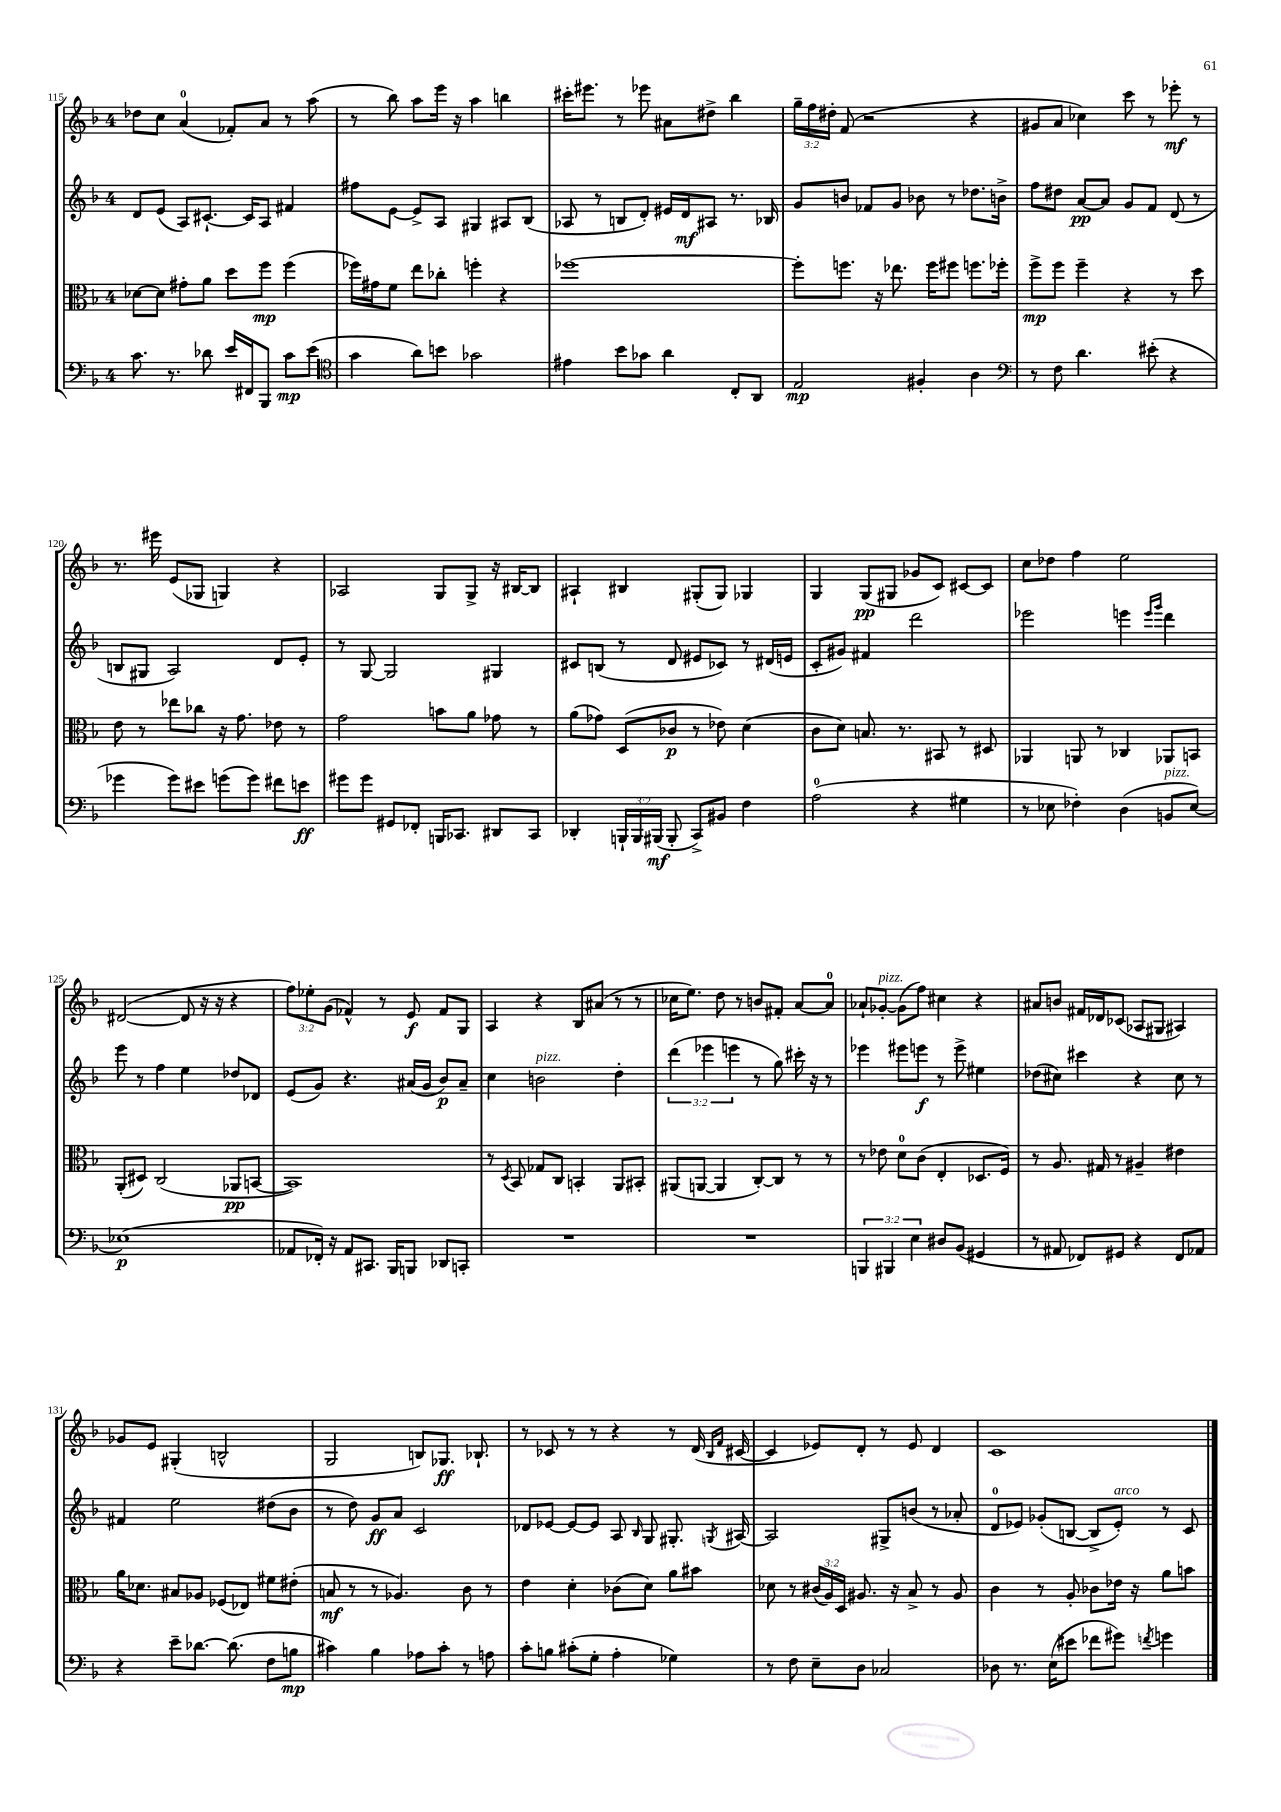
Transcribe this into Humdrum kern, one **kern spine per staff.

**kern	**kern	**kern	**kern
*staff4	*staff3	*staff2	*staff1
*clefF4	*clefC3	*clefG2	*clefG2
*k[b-]	*k[b-]	*k[b-]	*k[b-]
*M4/4	*M4/4	*M4/4	*M4/4
8.c	[8d-	8d	8dd-
.	8d-]	(8e	8cc
8.r	.	.	.
.	8g#'	8A)	(4a
8d-	8a	[8.c#`	.
16e	8dd	.	8f-')
16FF#	.	16c#]	.
8BBB-	8ff	8A	8a
8c	(4ff	4f#	8r
(8e	.	.	(8aa
=	=	=	=
*clefC4	*	*	*
4g	16ff-)	8ff#	8r
.	16g#	.	.
.	8f	[8e	8bb-)
8a)	8ee	8e^]	8aa
8b	8cc-'	8A	16eee
.	.	.	16r
2g-	4ff'	4G#	4aa
.	4r	8A#	4bb
.	.	(8B-	.
=	=	=	=
4e#	[1ff-	8A-	16ccc#'
.	.	.	8.eee#
.	.	8r	.
8b-	.	8B	8r
8g-	.	8d')	8eee-
4a	.	16e#	8a#
.	.	16d	.
.	.	8A#	8dd#^
8C'	.	8.r	4bb-
8AA	.	.	.
.	.	16B-	.
=	=	=	=
2E	8ff-']	8g	24gg~
.	.	.	24ff
.	.	.	24dd#'
.	8.ff	8b	(8f
.	.	8f-	2r
.	16r	.	.
.	8.ee-	8g	.
4F#'	.	8b-	.
.	16ff	.	.
.	8ff#	8r	.
4A	8.ff	8.dd-	4r
.	16ff-'	16b^	.
=	=	=	=
*clefF4	*	*	*
8r	8ff^	8ff	8g#
8F	8ff	8dd#	8a
4.d	4ff~	[8a	4cc-)
.	.	8a]	.
.	4r	8g	8ccc
(8e#'	.	8f	8r
4r	8r	(8d	8eee-'
.	8dd	8r	8r
=	=	=	=
4g-	8e	8B	8.r
.	8r	8G#	.
.	.	.	16eee#
8g-)	8ee-	2A)	(8e
8e#	8cc-	.	8G-
(8g	16r	.	4G)
.	8.g	.	.
8g)	.	.	.
8f#	8e-	8d	4r
8e	8r	8e'	.
=	=	=	=
8g#	2g	8r	2A-
8g#	.	[8G	.
8GG#	.	2G]	.
8FF-'	.	.	.
16BBB	8b	.	8G
8.CC-	.	.	.
.	8a	.	8G^
8DD#	8g-	4G#	16r
.	.	.	[16B#
8CC-	8r	.	8B#]
=	=	=	=
4DD-'	(8a	8c#	4A#`
.	8g-)	(8B	.
24BBB`	(8D	8r	4B#
24BBB	.	.	.
(24BBB#	.	.	.
8BBB#'	8c-	8d	.
8CC^)	8r	8e#	(8G#'
8BB#	8e-)	8c-)	8G#)
4F	(4d	8r	4G-
.	.	(16d#	.
.	.	16e	.
=	=	=	=
(2A	8c	8c'	4G
.	8d)	8g#)	.
.	8.B	4f#	(8G
.	.	.	8G#
.	8.r	.	.
4r	.	2ddd	8g-
.	8BB#	.	8c)
4G#	8r	.	[8c#
.	8D#	.	8c#]
=	=	=	=
8r	4AA-	2eee-	8cc
8E-	.	.	8dd-
4F-')	8AA	.	4ff
.	8r	.	.
(4D	4C-	4eee	2ee
.	.	16qqeee	.
.	.	16qqggg	.
8BB	8AA-	4ddd	.
[8E-)	8BB	.	.
=	=	=	=
(1E-]	(8AA'	8eee	([2d#
.	8D#)	8r	.
.	(2C	4ff	.
.	.	4ee	8d#]
.	.	.	16r
.	.	.	16r
.	8AA-	8dd-	4r
.	[8BB	8d-	.
=	=	=	=
8AA-	1BB])	(8e	12ff)
.	.	.	12ee-'
16FF-')	.	8g)	.
.	.	.	(12g
16r	.	.	.
8AA-	.	4.r	4f-^^)
8.CC#	.	.	.
.	.	.	8r
16BBB-	.	.	.
8BBB	.	(16a#	8e
.	.	16g	.
8DD-	.	8b-)	8f-
8CC'	.	8a#~	8G
=	=	=	=
1r	8r	4cc	4A
.	8qD	.	.
.	8BB-	.	.
.	8G-	2b	4r
.	8C	.	.
.	4BB'	.	8B-
.	.	.	(8a#
.	8AA	4dd'	8r
.	8BB#'	.	8r
=	=	=	=
1r	(8AA#	(6ddd	16cc-
.	.	.	8.ee)
.	[8AA	.	.
.	.	6eee-	.
.	4AA]	.	8dd
.	.	6eee	.
.	.	.	8r
.	[8C')	8r	8b
.	8C]	8gg)	8f#'
.	8r	16ccc#'	[8a
.	.	16r	.
.	8r	8r	8a]
=	=	=	=
6BBB	8r	4eee-	8a-`
.	8e-	.	[8g-'
6BBB#	.	.	.
.	8d	8eee#	(8g-]
6E	.	.	.
.	(8c	8eee	8ff)
8D#	4E'	8r	4cc#
(8BB-	.	8eee^	.
4GG#	8.D-	4ee#	4r
.	16F)	.	.
=	=	=	=
8r	8r	(8dd-	8a#
8AA#	8.A	8cc#)	8b
8FF-)	.	4ccc#	16f#
.	16G#	.	16d-
8GG#	8r	.	(8c-
4r	4A#~	4r	8A-
.	.	.	8G#
8FF-	4e#	8cc#	4A#)
8AA-	.	8r	.
=	=	=	=
4r	16a	4f#	8g-
.	8.d-	.	.
.	.	.	8e
8e~	8B#	2ee	(4G#'
[8.d-	8A-	.	.
.	(8F-	.	2B^^
(8.d-]	.	.	.
.	8E-)	.	.
8F	8f#	(8dd#	.
8B	(8e#'	8b-	.
=	=	=	=
4c#)	8B	8r	2G
.	8r	8dd)	.
4B-	8r	8g	.
.	4.A-)	8a	.
8A-	.	2c	8B)
8c#'	.	.	8.G-
8r	8c	.	.
.	.	.	8.B-`
8A	8r	.	.
=	=	=	=
8c'	4e	8d-	8r
8B	.	[8e-	8c-
(8c#'	4d'	8e-_	8r
8G'	.	8e-]	8r
4A'	(8c-	8A	4r
.	.	16qqB-	.
.	8d)	8G	.
4G-)	8a	8.G#'	8r
.	8b#	.	(16d
.	.	.	16qqB-
.	.	8qG	16qqf
.	.	[16A#	[16c#
=	=	=	=
8r	8d-	2A#]	4c#]
8F	8r	.	.
8E~	(24c#	.	8e-)
.	24A)	.	.
.	24D	.	.
8D	8.A#	.	8d'
2C-	.	8G#^	8r
.	16r	.	.
.	8B-^	(8b	8e-
.	8r	8r	4d
.	8A#	8a-'	.
=	=	=	=
8D-	4c	8d	1c
8.r	.	8e-)	.
.	8r	(8g-'	.
(16E	.	.	.
8e#	8A'	[8B	.
8f-	8c-	8B^]	.
8g#)	16e-	8e-')	.
.	16r	.	.
8qf	.	.	.
4g	8a	8r	.
.	8b	8c	.
==	==	==	==
*-	*-	*-	*-
